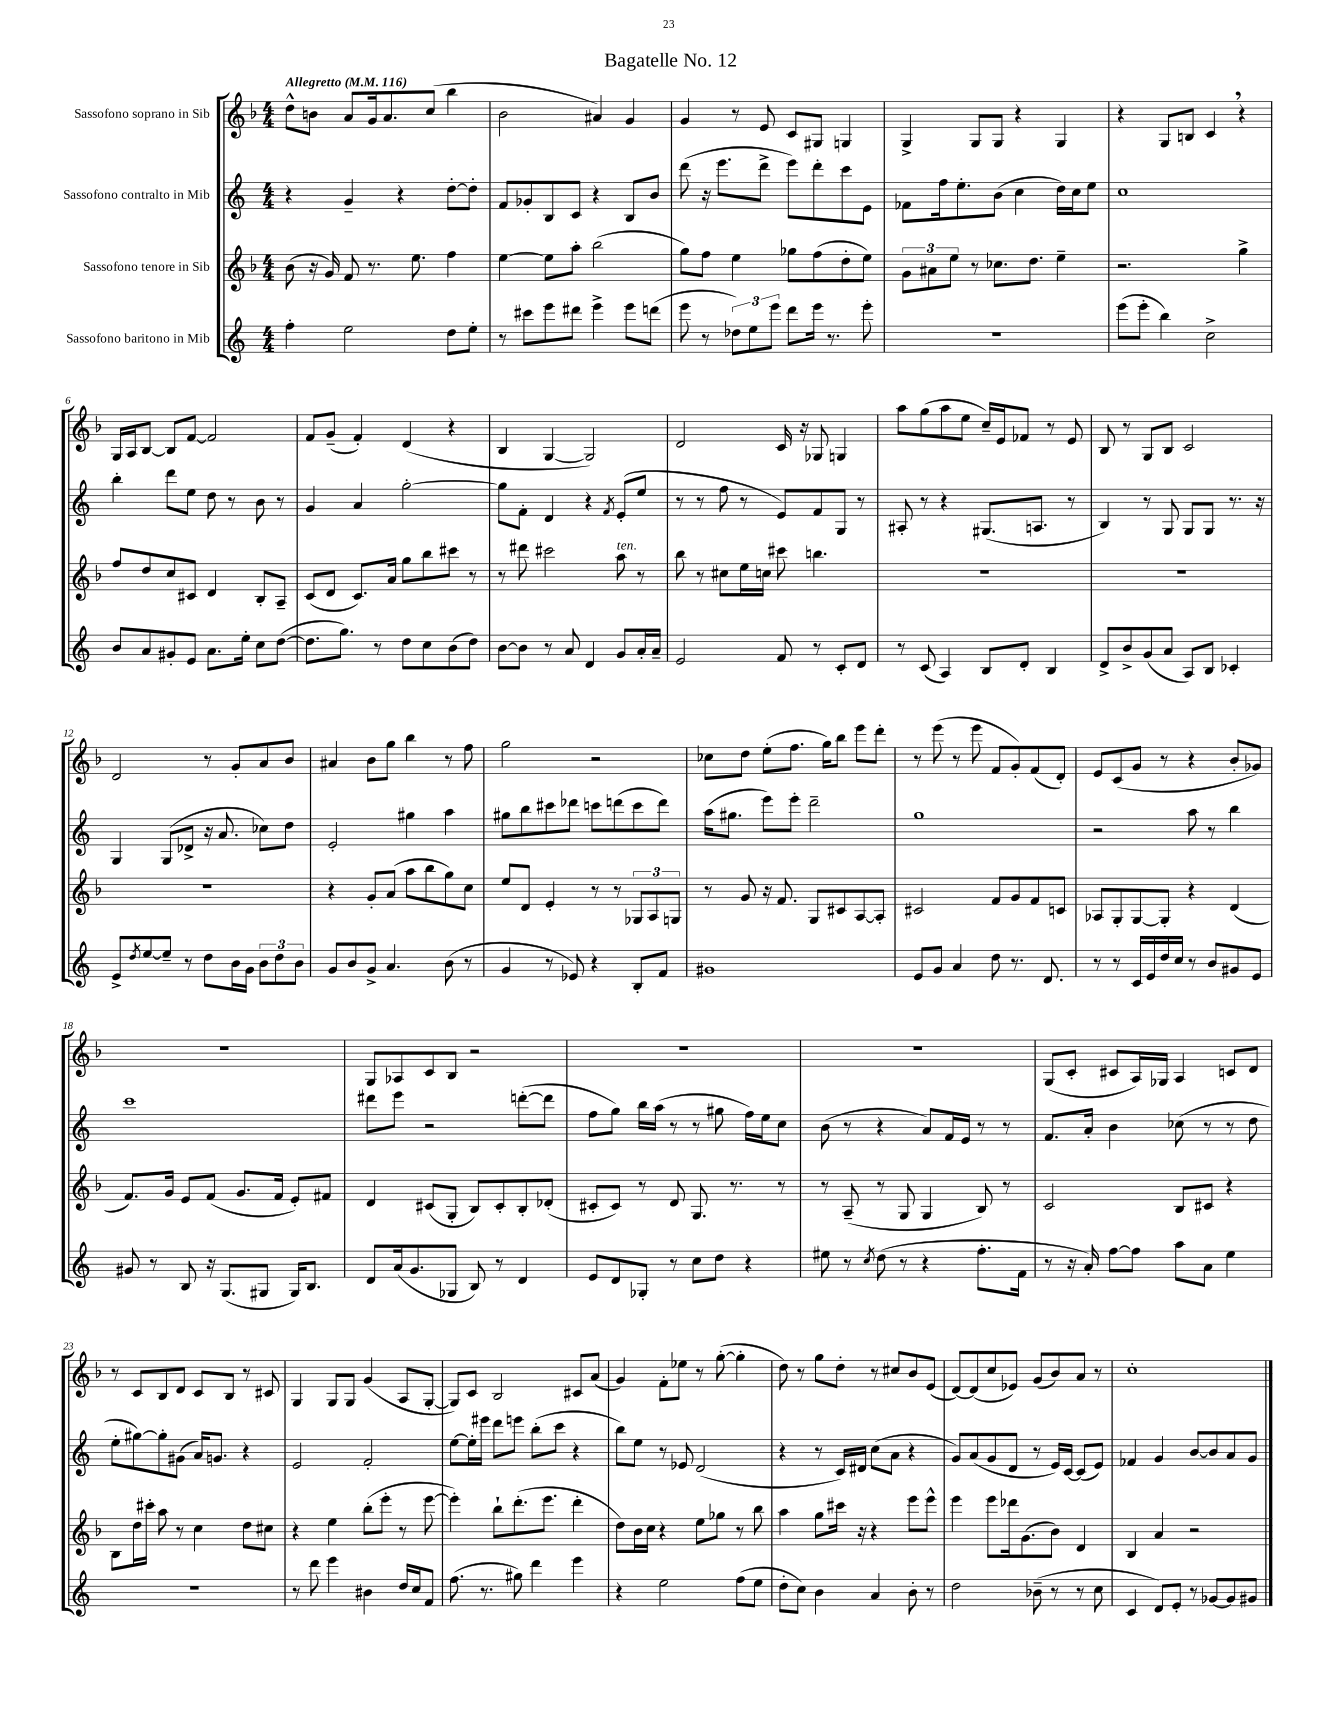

**kern	**kern	**kern	**kern
*part4	*part3	*part2	*part1
*staff4	*staff3	*staff2	*staff1
*I"Sassofono baritono in Mib	*I"Sassofono tenore in Sib	*I"Sassofono contralto in Mib	*I"Sassofono soprano in Sib
*clefG2	*clefG2	*clefG2	*clefG2
*k[]	*k[b-]	*k[]	*k[b-]
*M4/4	*M4/4	*M4/4	*M4/4
*MM116	*MM116	*MM116	*MM116
=1	=1	=1	=1
!	!	!	!LO:TX:a:B:t=Allegretto
4ff'\	(8b-\	4r	8dd^^\L
.	16r	.	8bn\J
.	16g/)	.	.
2ee\	8f/	4g~/	8a/L
.	8.r	.	16g/k
.	.	.	8.a/
.	.	4r	.
.	8.ee\	.	.
.	.	.	(8cc/J
8dd\L	4ff\	[8dd'\L	4bb-\
8ee'\J	.	8dd'\J]	.
=2	=2	=2	=2
8r	[4ee\	8f/L	2b-\
8ccc#X\L	.	8g-X'/	.
8eee\	8ee\L]	8B/	.
8ddd#X\J	8aa'\J	8c/J	.
4eee^\	(2bb-\	4r	4a#X/)
8eee\L	.	8B/L	4g/
(8dddn\J	.	8b/J	.
=3	=3	=3	=3
8eee\	8gg\L)	(8ddd\	4g/
8r	8ff\J	16r	.
.	.	8.eee\L	.
12dd-X\L)	4ee\	.	8r
12ee\	.	.	.
.	.	8ddd^\J	8e/
12eee\J	.	.	.
8ddd\L	8gg-X\L	8eee\L)	8c/L
16eee\Jk	(8ff\	8ddd'\	8G#X/J
8.r	.	.	.
.	8dd'\	8ccc\	4Gn/
8eee'\	8ee\J)	8e\J	.
=4	=4	=4	=4
1r	12g\L	8f-X\L	4G^/
.	12a#X\	.	.
.	.	16ff\k	.
.	12ee\J	.	.
.	.	8.ee'\	.
.	8r	.	8G/L
.	8.cc-X\L	(8b\J	8G/J
.	.	4cc\	4r
.	8.dd\J	.	.
.	4ee~\	16dd\LL)	4G/
.	.	16cc\J	.
.	.	8ee\J	.
=5	=5	=5	=5
(8eee\L	2.r	1cc	4r
8eee'\J	.	.	.
4bb\)	.	.	8G/L
.	.	.	8Bn/J
2cc^\	.	.	4c,/
.	4gg^\	.	4r
!!LO:LB:g=z
=6	=6	=6	=6
8b/L	8ff/L	4bb'\	16G/LL
.	.	.	16A/J
8a/	8dd/	.	[8B-/J
8g#X'/	8cc/	8ddd\L	8B-/L]
8e/J	8c#X/J	8ee\J	[8f/J
8.a\L	4d/	8dd\	2f/]
.	.	8r	.
16ee'\Jk	.	.	.
8cc\L	8B-'/L	8b\	.
([8dd\J	8A~/J	8r	.
=7	=7	=7	=7
8.dd\L]	(8c/L	4g/	8f/L
.	8d/J	.	(8g~/J
8.gg\J)	.	.	.
.	8.c/L)	4a/	4f'/)
8r	.	.	.
.	16a/Jk	.	.
8dd\L	8gg\L	[2gg'\	(4d/
8cc\	8bb-\	.	.
(8b\	8ccc#X\J	.	4r
8dd\J)	8r	.	.
=8	=8	=8	=8
[8b\L	8r	8gg\L]	4B-/
8b\J]	8ddd#X\	8f'\J	.
8r	2ccc#X\	4d/	[4G/
8a/	.	.	.
4d/	.	4r	2G/])
.	.	8qf/	.
!	!LO:TX:a:i:t=ten.	!	!
8g/L	8aa\	(8e'/L	.
16a'/L	8r	8ee/J	.
16a~/JJ	.	.	.
=9	=9	=9	=9
2e/	8bb-\	8r	2d/
.	8r	8r	.
.	8cc#X\L	8ff\	.
.	16ee\L	8r	.
.	16ccn\JJ	.	.
8f/	8ccc#X\	8e/L)	16c/
.	.	.	16r
8r	4.bbn\	8f/	8G-X/
8c'/L	.	8G/J	4Gn/
8d/J	.	8r	.
=10	=10	=10	=10
8r	1r	8A#X'/	8aa\L
(8c/	.	8r	(8gg\
4A/)	.	4r	8aa\
.	.	.	8ee\J
8B/L	.	(8.G#X/L	16cc~/LL)
.	.	.	16e/J
8d'/J	.	.	8f-X/J
.	.	8.An/J	.
4B/	.	.	8r
.	.	8r	8e/
=11	=11	=11	=11
8d^/L	1r	4B/)	8B-/
8b^/	.	.	8r
(8g/	.	8r	8G/L
8a/J	.	8G/	8B-/J
8A/L)	.	8G/L	2c/
8B/J	.	8G/J	.
4c-X'/	.	8.r	.
.	.	16r	.
!!LO:LB:g=z
=12	=12	=12	=12
8e^/L	1r	4G/	2d/
8qdd/	.	.	.
[8ee/	.	.	.
8ee~/J]	.	(8G/L	.
8r	.	8d-X^/J	.
8dd\L	.	16r	8r
.	.	8.a/	.
16b\L	.	.	8g'/L
16g\JJ	.	.	.
12b\L	.	8cc-X\L)	8a/
12dd\	.	.	.
.	.	8dd\J	8b-/J
12b\J	.	.	.
=13	=13	=13	=13
8g/L	4r	2e'/	4a#X/
8b/	.	.	.
8g^/J	8g'/L	.	8b-\L
4.a/	(8a/J	.	8gg\J
.	8aa\L	4gg#X\	4bb-\
.	8bb-\	.	.
(8b\	8gg\)	4aa\	8r
8r	8cc\J	.	8ff\
=14	=14	=14	=14
4g/	8ee/L	8gg#X\L	2gg\
.	8d/J	8bb\	.
8r	4e'/	8ccc#X\	.
8e-X/)	.	8ddd-X\J	.
4r	8r	8cccn\L	2r
.	8r	(8dddn\	.
8B'/L	12G-X/L	8ccc\	.
.	12A/	.	.
8f/J	.	8ddd\J)	.
.	12Gn/J	.	.
=15	=15	=15	=15
1g#X	8r	(16aa\KL	8cc-X\L
.	.	8.gg#X\J	.
.	8g/	.	8dd\J
.	16r	8eee\L)	(8ee'\L
.	8.f/	.	.
.	.	8eee'\J	8.ff\J
.	8G/L	2ddd~\	.
.	.	.	16gg\KL)
.	8c#X/	.	8bb-\J
.	[8A/	.	8eee\L
.	8A'/J]	.	8ddd'\J
=16	=16	=16	=16
8e/L	2c#X/	1gg	8r
8g/J	.	.	(8eee\
4a/	.	.	8r
.	.	.	8eee\
8dd\	8f/L	.	8f/L
8.r	8g/	.	8g'/)
.	8f/	.	(8f/
8.d/	.	.	.
.	8cn/J	.	8d'/J)
=17	=17	=17	=17
8r	8A-X/L	2r	8e/L
8r	8G'/	.	(8c/
16c/LL	[8G/	.	8g/J
16e/	.	.	.
16dd/	8G'/J]	.	8r
16cc/JJ	.	.	.
8r	4r	8aa\	4r
8b/L	.	8r	.
8g#X/	(4d/	4bb\	8b-'/L
8e/J	.	.	8g-X/J)
!!LO:LB:g=z
=18	=18	=18	=18
8g#X/	8.f/L)	1ccc	1r
8r	.	.	.
.	16g/Jk	.	.
8B/	8e/L	.	.
16r	(8f/J	.	.
(8.G/L	.	.	.
.	8.g/L	.	.
8G#X/J	.	.	.
.	16f/Jk	.	.
16G#/KL)	8e'/L)	.	.
8.B/J	.	.	.
.	8f#X/J	.	.
=19	=19	=19	=19
8d/L	4d/	8ddd#X\L	8G/L
(16a/k	.	8eee\J	8A-X/
8.g/	.	.	.
.	(8c#X/L	2r	8c/
8G-X/J	8G'/J	.	8B-/J
8B/)	8B-/L)	.	2r
8r	8c#'/	.	.
4d/	8B-'/	([8dddn'\L	.
.	(8d-X'/J	8ddd\J]	.
=20	=20	=20	=20
8e/L	8c#X'/L	8ff\L	1r
8d/	8c#/J)	8gg\J)	.
8G-X'/J	8r	16bb\LL	.
.	.	(16aa\JJ	.
8r	8d/	8r	.
8cc\L	8.G/	8r	.
8dd\J	.	8gg#X\	.
.	8.r	.	.
4r	.	16ff\LL)	.
.	.	16ee\J	.
.	8r	8cc\J	.
=21	=21	=21	=21
8ee#X\	8r	(8b\	1r
8r	(8A~/	8r	.
8qcc/	.	.	.
(8dd\	8r	4r	.
8r	8G/	.	.
4r	4G/	8a/L)	.
.	.	16f/L	.
.	.	16e/JJ	.
8.ff'\L	8B-/)	8r	.
.	8r	8r	.
16f\Jk	.	.	.
=22	=22	=22	=22
8r	2c/	8.f/L	(8G/L
16r	.	.	8c'/J
16a'/)	.	16a'/Jk	.
[8ff\L	.	4b\	8c#X/L
8ff\J]	.	.	16A/L)
.	.	.	16G-X/JJ
8aa\L	8B-/L	(8cc-X\	4A/
8a\J	8c#X/J	8r	.
4ee\	4r	8r	8cn/L
.	.	8dd\	8d/J
!!LO:LB:g=z
=23	=23	=23	=23
1r	8B-\L	8ee'\L	8r
.	16dd\L	[8gg#X\)	8c/L
.	16ccc#X'\JJ	.	.
.	8aa\	8gg#'\]	8B-/
.	8r	(8g#X\J	8d/J
.	4cc\	16a/KL)	8c/L
.	.	8.gn/J	.
.	.	.	8B-/J
.	8dd\L	4r	8r
.	8cc#X\J	.	8c#X/
=24	=24	=24	=24
8r	4r	2e/	4G/
8ddd\	.	.	.
4eee\	4ee\	.	8G/L
.	.	.	8G/J
4b#X\	(8bb-'\L	2f'/	(4g/
.	8eee'\J	.	.
16dd/LL	8r	.	8A/L
16cc/J	.	.	.
8f/J	[8eee\	.	[8G'/J
=25	=25	=25	=25
(8.ff\	4eee'\])	[8ee\L	8G/L])
.	.	16ee'\L]	8c/J
8.r	.	16eee#X\JJ	.
.	8bb-`\L	8ddd\L	2B-/
8gg#X\)	(8.ddd'\	8eeen\J	.
4ddd\	.	(8bb'\L	.
.	8.eee\J	.	.
.	.	8ccc\J	.
4eee\	4ddd'\	4r	8c#X/L
.	.	.	(8a/J
=26	=26	=26	=26
4r	8dd\L)	8bb\L)	4g/)
.	16b-\L	8ee\J	.
.	16cc\JJ	.	.
2ee\	4r	8r	8f'\L
.	.	8e-X/	8ee-X\J
.	8ee\L	(2d/	8r
.	8gg-X\J	.	([8gg'\
(8ff\L	8r	.	4gg'\]
8ee\J	8bb-\	.	.
=27	=27	=27	=27
8dd'\L	4aa\	4r	8dd\)
8cc\J)	.	.	8r
4b\	8gg\L	8r	8gg\L
.	16ccc#X\Jk	16c/LL)	8dd'\J
.	16r	16d#X/JJ	.
4a/	4r	(8cc\L	8r
.	.	8a\J	8cc#X/L
8b'\	8eee\L	4r	8b-/
8r	8eee^^\J	.	(8e/J
=28	=28	=28	=28
2dd\	4eee\	8g/L)	[8d/L)
.	.	(8a/	(8d/]
.	8eee\L	8g/	8cc/
.	16ddd-X\k	8d/J	8e-X/J)
.	(8.g\	.	.
(8b-X~\	.	8r	(8g/L
8r	8b-\J)	16e/LL)	8b-/)
.	.	[16c/JJ	.
8r	4d/	(8c/L]	8a/J
8cc\	.	8e/J)	8r
=29	=29	=29	=29
4c/	4B-/	4f-X/	1cc'
8d/L)	4a/	4g/	.
8e'/J	.	.	.
8r	2r	[8b/L	.
[8g-X/L	.	8b/]	.
8g-/]	.	8a/	.
8g#X/J	.	8g/J	.
==	==	==	==
*-	*-	*-	*-
